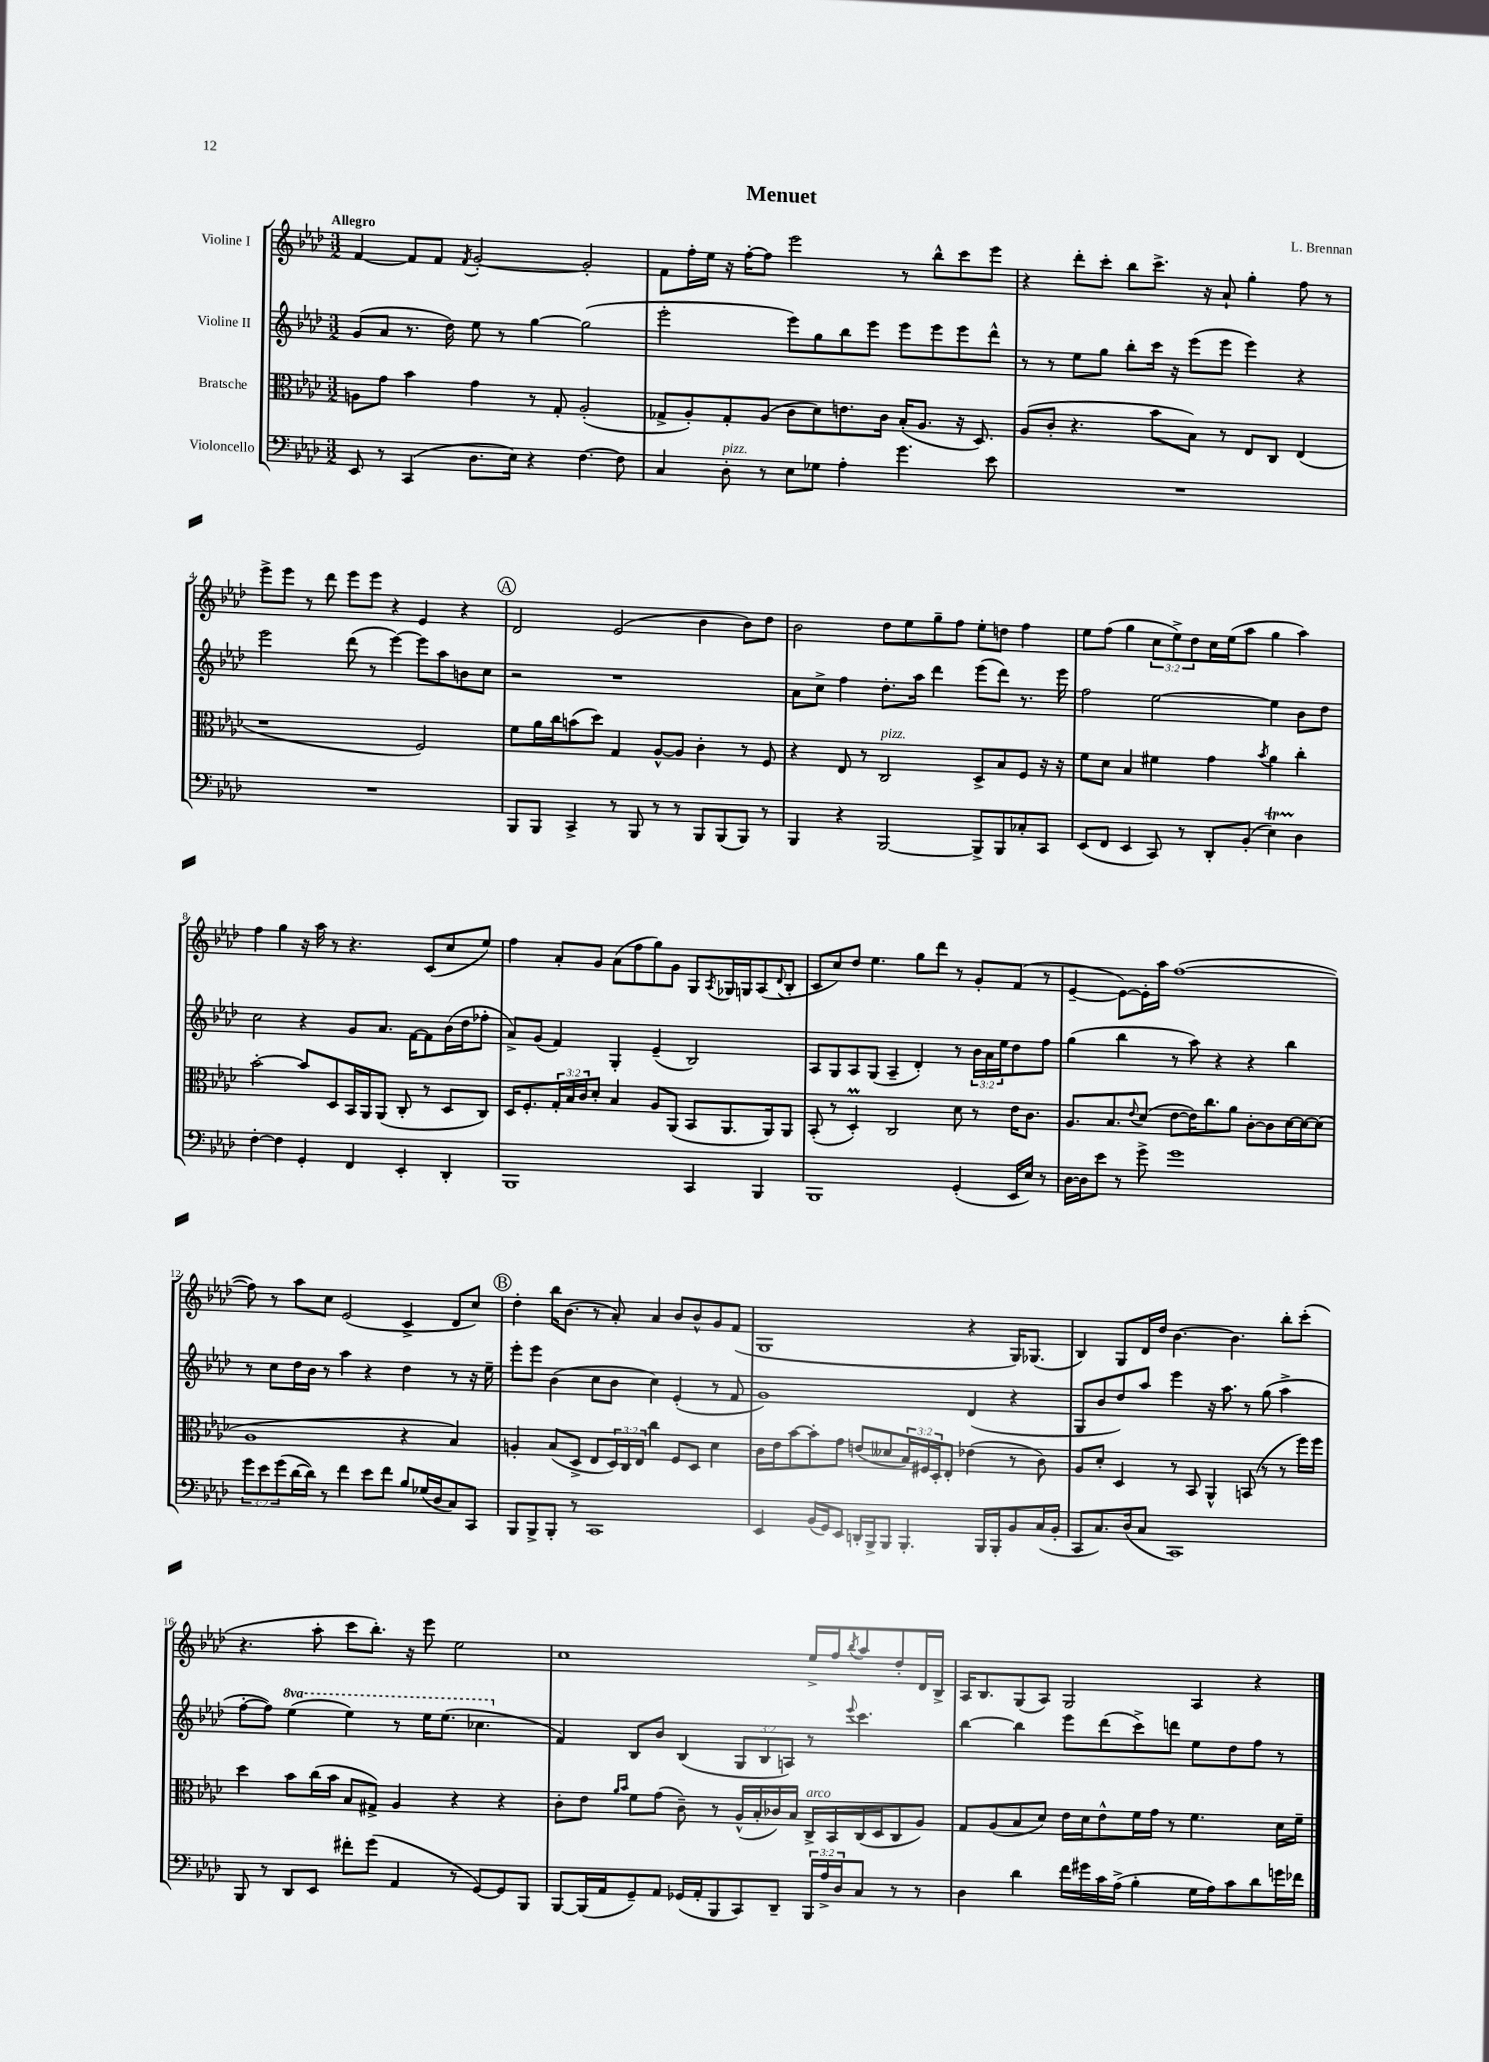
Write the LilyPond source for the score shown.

\header { title = "Menuet" composer = "L. Brennan" }
<<
\new StaffGroup <<
\new Staff = "s0" \with { instrumentName = "Violine I" } {
    \clef treble \key aes \major \numericTimeSignature \time 3/2 \override Staff.TupletNumber.text = #tuplet-number::calc-fraction-text \tempo "Allegro"
    f'4~ f'8 f'8 \acciaccatura { f'8 } g'2~-. g'2-. |
    f'8 f''16-. ees''16 r16 f''16~-. f''8 ees'''2 r8 bes''8-^ c'''8 ees'''8 |
    r4 des'''8-. c'''8-. bes''8 c'''8.-> r16 aes'8-! g''4-. f''8 r8 |
    ees'''8-> ees'''8 r8 des'''8 ees'''8 ees'''8 r4 ees'4 r4 |
    \mark \markup { \circle "A" } des'2 ees'2( bes'4 bes'8) des''8 |
    bes'2 des''8 ees''8 g''8-- f''8 ees''8-. d''8 f''4 |
    ees''8 f''8( g''4 \tuplet 3/2 { c''8 ees''8->) des''8 } c''16 ees''16( aes''8 g''4 aes''4) |
    f''4 g''4 r16 aes''16 r8 r4. c'8( c''8 ees''8) |
    f''4 aes'8-. g'8 aes'8( f''8 g''8) g'8 g8 \acciaccatura { aes8 } ges16 g16 aes8( \appoggiatura { des'8 } bes8-. |
    c'8 c''8) des''8 ees''4. g''8 des'''8 r8 g'8-. f'8( r8 |
    ees'4~-- ees'8~) ees'16-. aes''16 f''1~( |
    f''8) r8 aes''8 c''8 ees'2( c'4-> des'8 c''8) |
    \mark \markup { \circle "B" } des''4-. bes''16 bes'8.( r8 aes'8-.) aes'4 bes'8 bes'8-^ g'8 f'8( |
    g1 r4 g16) ges8.( |
    bes4) g8 des'16 des''16 bes'4.~ bes'4. bes''8-. c'''8-.( |
    r4. aes''8-. c'''8 bes''8.-.) r16 ees'''8 ees''2 |
    c''1 ees''16-> f''16 \acciaccatura { bes''8 } aes''8 des''8-. des'16 bes16-> |
    aes16 bes8. g8( aes8) g2 aes4 r4 \bar "|." |
}
\new Staff = "s1" \with { instrumentName = "Violine II" } {
    \clef treble \key aes \major \numericTimeSignature \time 3/2 \override Staff.TupletNumber.text = #tuplet-number::calc-fraction-text \set Staff.ottavationMarkups = #ottavation-simple-ordinals
    g'8( aes'8 r8. des''16) ees''8 r8 g''4~ g''2( |
    ees'''2-. ees'''8) g''8 bes''8 ees'''8 ees'''8 ees'''8 ees'''8 des'''8-^ |
    r8 r8 ees''8 g''8 bes''8-. c'''16 r16 ees'''8( ees'''8 ees'''4) r4 |
    ees'''2 des'''8( r8 ees'''4~) ees'''8 aes''8 b'8 c''8 |
    \mark \markup { \circle "A" } r2 r1 |
    aes'8 c''8-> f''4 des''8.-. aes''16 des'''4 ees'''8( des'''8) r8. ees'''16 |
    f''2 ees''2~ ees''4 bes'8 des''8 |
    c''2 r4 g'8 aes'8. f'16~ f'8 bes'16( des''16 fes''8-. |
    aes'8->) g'8( f'4) g4-. ees'4--( bes2) |
    aes8 g8 aes8 g8( aes4-- des'4-.) r8 \tuplet 3/2 { bes'16 aes'16 ees''16 } des''8 f''8 |
    g''4( bes''4 r8 aes''8) r4 r4 bes''4 |
    r8 c''8 des''16 bes'16 r8 aes''4 r4 des''4 r8 r16 ees''16-- |
    \mark \markup { \circle "B" } ees'''8-. ees'''8 bes'4( c''8 bes'8 c''4) ees'4-.( r8 f'8 |
    g'1) des'4( r4 |
    g8 bes'8 des''8) aes''8 ees'''4 r16 aes''8. r8 g''8( aes''4-> |
    f''8~-. f''8) \ottava #1 ees'''4( ees'''4) r8 ees'''16 ees'''8.( ces'''4. \ottava #0 |
    f'4) bes8 bes'8 bes4( \tuplet 3/2 { g8 bes8 a8) } r8 \appoggiatura { ees'''8 } c'''4. |
    bes''4~ bes''4 ees'''8 des'''8( c'''8->) d'''8 ees''8 des''8 f''8 r8 \bar "|." |
}
\new Staff = "s2" \with { instrumentName = "Bratsche" } {
    \clef alto \key aes \major \numericTimeSignature \time 3/2 \override Staff.TupletNumber.text = #tuplet-number::calc-fraction-text
    a8 g'8 bes'4 g'4 r8 g8-. a2-.( |
    ges8-> aes8-.) ges8-. aes8( c'8 des'8) e'8. c'16 bes16-.( aes8. r16 des8.) |
    aes8( c'8-. r4. bes'8 bes8) r8 ees8 c8 ees4( |
    r1 f2) |
    \mark \markup { \circle "A" } f'8 aes'16 c''16 b'8( des''8) g4 aes8~-^ aes8 c'4-. r8 f8 |
    r4 ees8 r8 c2^\markup { \italic "pizz." } des8-> bes8 f8 r16 r16 |
    f'8 des'8 bes4 fis'4 g'4 \acciaccatura { bes'8 } aes'4 c''4-. |
    bes'2~-. bes'8 des8 bes,16 aes,16 aes,8( c8-. r8 des8 c8) |
    des16 f8.-. \tuplet 3/2 { g16-. bes16 c'16 } des'8-. bes4 aes8 aes,8( bes,8 aes,8. aes,16) aes,8 |
    bes,8-.( r8 des4-.\prall) c2 des'8 r8 ees'16 c'8. |
    aes8. bes8. \appoggiatura { ees'8 } des'8( ees'8~ ees'16) c''8. aes'8 c'8~-. c'8 des'16~ des'16~ des'8( |
    aes1 r4 bes4) |
    \mark \markup { \circle "B" } a4-. bes8( des8-> ees8 \tuplet 3/2 { des16) c16 ees16 } c''4 f8 des8 des'4 |
    c'16 ees'16 bes'8~ bes'8-. g'8 e'8( deses'8 \tuplet 3/2 { bes16) fis16 des16-. } ees8-. ees'4( r8 c'8) |
    aes8 des'8-. des4 r8 bes,8 aes,4-^ b,8( r8 r8 f''16) f''16 |
    des''4 bes'8 c''16( bes'16 bes8 gis8->) aes4 r4 r4 |
    c'8-. ees'8 \grace { aes'16 bes'16 } f'8 g'8( c'8--) r8 aes16-^( bes16-. ces'16) bes16 c16->^\markup { \italic "arco" } bes,16 c16( des16 c8 aes8) |
    g8 aes8( bes8 des'8) ees'16 des'16 ees'8-^ f'16 g'16 r8 f'4. des'16 f'16-- \bar "|." |
}
\new Staff = "s3" \with { instrumentName = "Violoncello" } {
    \clef bass \key aes \major \numericTimeSignature \time 3/2 \override Staff.TupletNumber.text = #tuplet-number::calc-fraction-text
    ees,8 r8 c,4( des8. ees16) r4 f4.~ f8 |
    c4 des8-.^\markup { \italic "pizz." } r8 ees8 ges8 aes4-. g'4. ees'8 |
    R1. |
    R1. |
    \mark \markup { \circle "A" } bes,,8 bes,,8 c,4-> r8 bes,,8 r8 r8 bes,,8 bes,,8( bes,,8) r8 |
    bes,,4 r4 bes,,2~ bes,,8-> bes,,8 ces8-. c,8 |
    ees,8( f,8 ees,4 c,8) r8 des,8-. bes,8-.( ees4\startTrillSpan) des4\stopTrillSpan |
    f4~-. f4 g,4-. f,4 ees,4-. des,4-. |
    bes,,1 c,4 bes,,4 |
    bes,,1 g,4-.( ees,16 ees16) r8 |
    des16~ des16 ees'8 r8 g'8-> g'1 |
    \tuplet 3/2 { g'8 ees'8 g'8( } des'16~ des'16) r8 f'4 ees'8 f'8 bes8 ges16( des16 c8) c,8 |
    \mark \markup { \circle "B" } bes,,8 bes,,8-> bes,,8-. r8 c,1 |
    ees,4 bes,16( g,16) ees,8 d,16-. bes,,16-> bes,,8 bes,,4.-. bes,,16 bes,,16-. bes,8 c16( bes,16-. |
    c,8 c8.) des16( c8 c,1) |
    bes,,8 r8 des,8 ees,8 fis'8-. g'8( aes,4 r8 g,8~) g,8 bes,,8 |
    bes,,8~ bes,,16( aes,16 g,8--) aes,8 ges,16( aes,16-. bes,,8 c,8) des,8-- \tuplet 3/2 { bes,,16 aes16-> des16 } c8 r8 r8 |
    des4 des'4 f'16 gis'16 c'16 aes16->( bes4-. g16 aes16) c'8 des'8 g'16 fes'16 \bar "|." |
}
>>
>>
